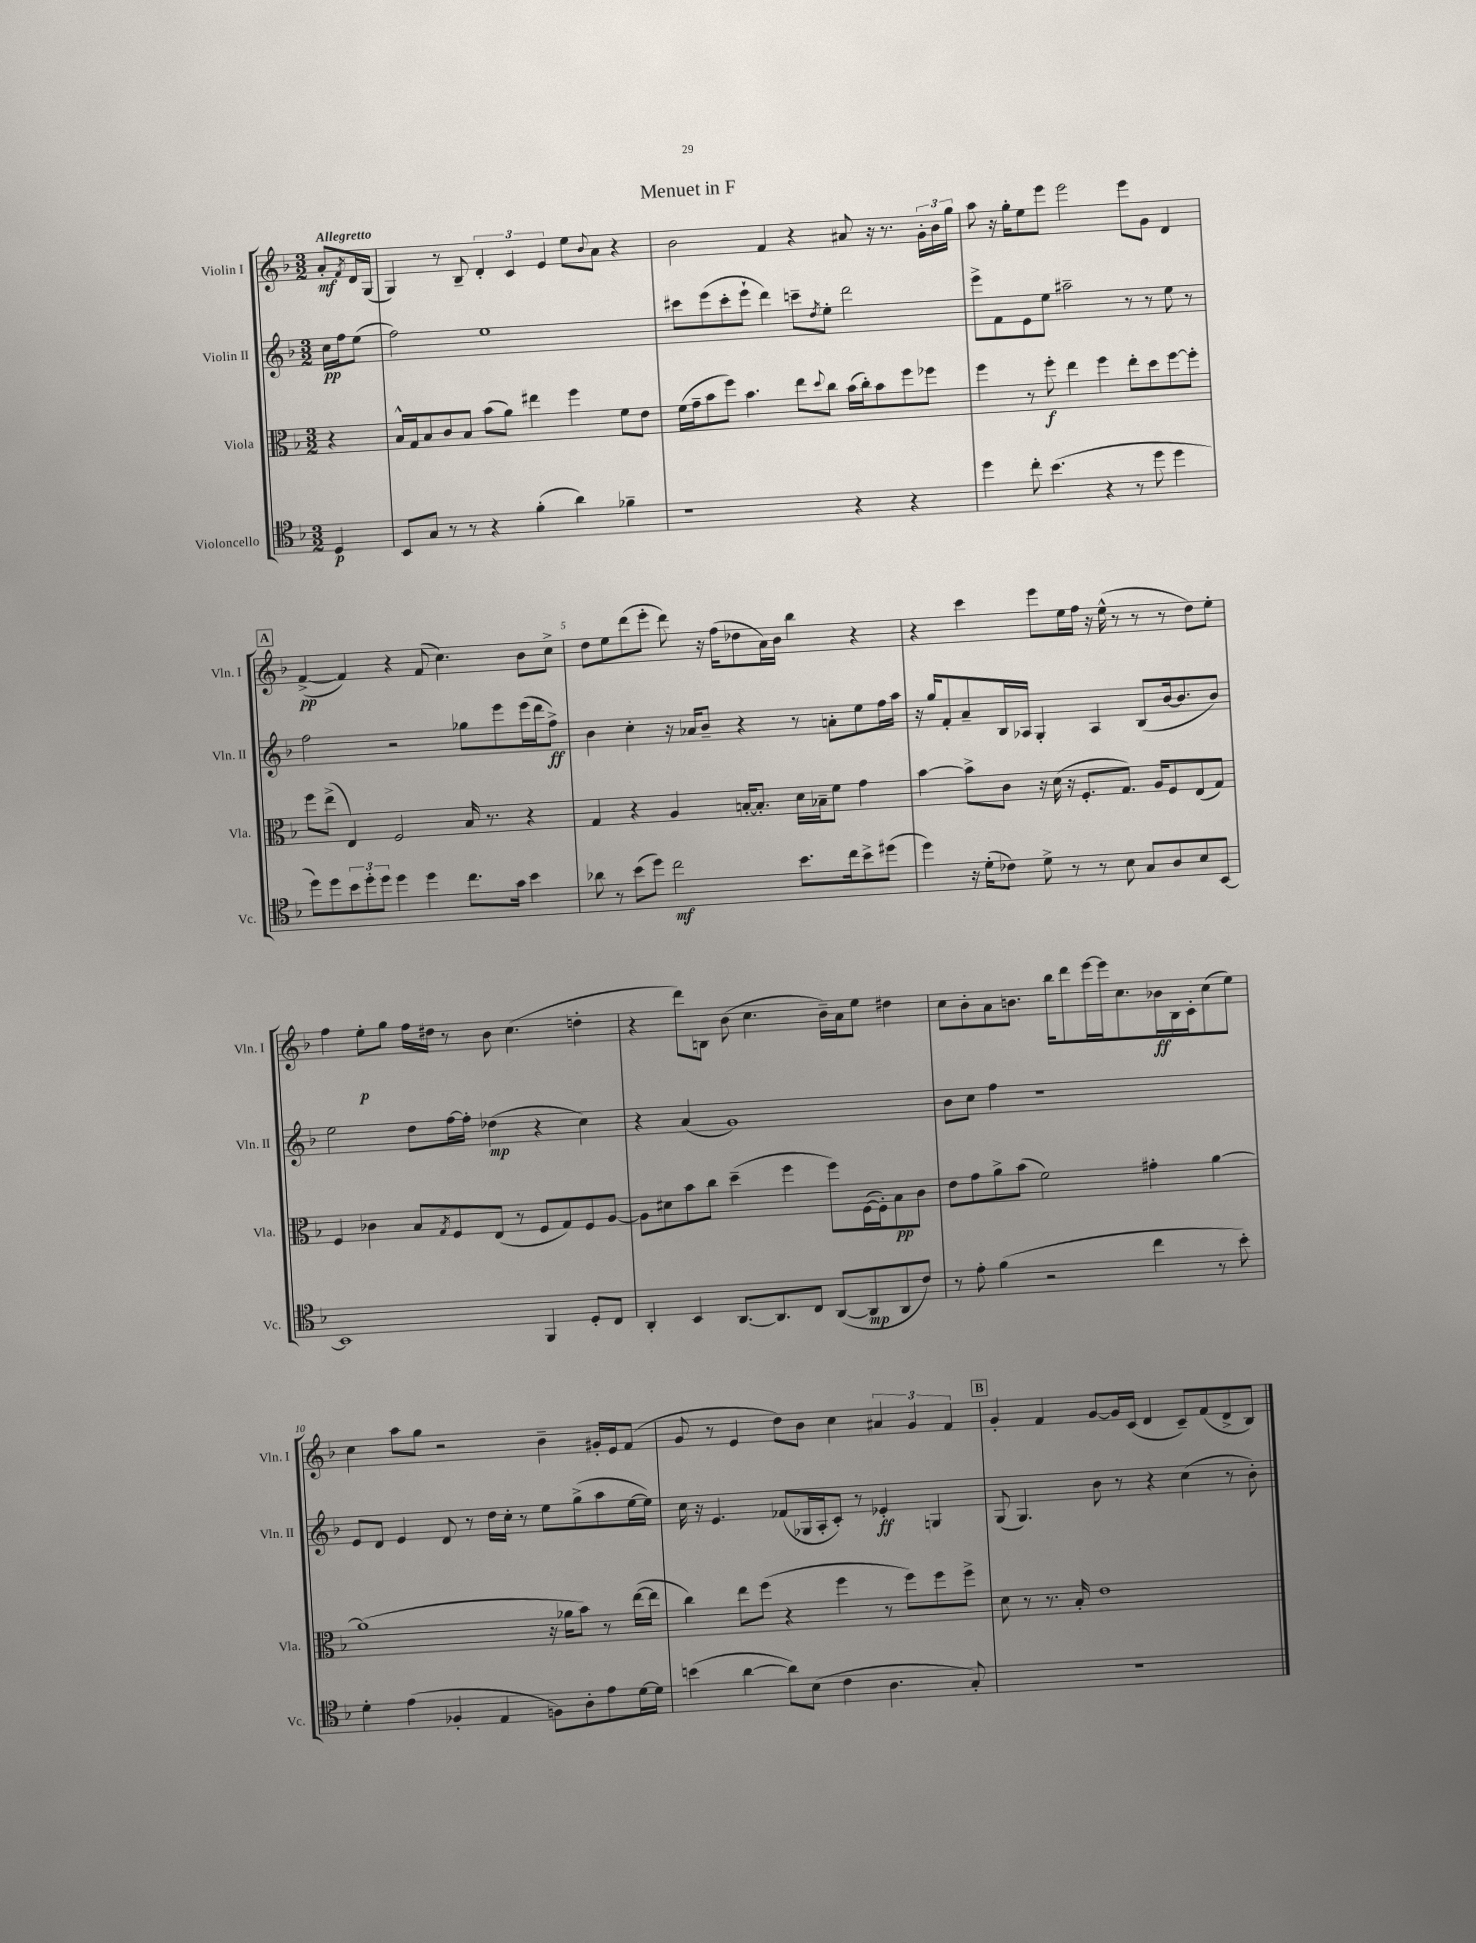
\header { title = "Menuet in F" }
<<
\new StaffGroup <<
\new Staff = "s0" \with { instrumentName = "Violin I" shortInstrumentName = "Vln. I" } {
    \clef treble \key f \major \numericTimeSignature \time 3/2 \partial 4 \tempo "Allegretto"
    a'8-.\mf \acciaccatura { f'8 } d'16 g16( |
    g4) r8 bes8-- \tuplet 3/2 { d'4-. c'4 e'4 } e''8 \appoggiatura { bes'8 } a'8 r4 |
    bes'2 f'4 r4 ais'8 r16 r8. \tuplet 3/2 { g'16-. bes'16 g''16 } |
    a''8 r16 g''16-. e''8 e'''8 e'''2 e'''8 g'8 d'4 |
    \mark \markup { \box "A" } f'4~->\pp( f'4) r4 f'8( c''4.) bes'8 c''8-> |
    d''8 e''8 d'''8( e'''8-. d'''8) r16 f''16( des''8 a'16) bes'16 bes''4 r4 |
    r4 c'''4 e'''8 e''16 f''16 r16 e''16-^( r8 r8 r8 d''8) e''8-. |
    f''4 e''8-.\p g''8 f''16 dis''16 r8 bes'8 c''4.( d''4-. |
    r4 d'''8) b8 bes'8( c''4. bes'16--) a'16 e''8 dis''4 |
    c''8 bes'8-. a'8 b'8. bes''16 d'''8 e'''16~ e'''16 c''8. bes'16\ff bes16 c'16-. c''8( e''8) |
    c''4 a''8 g''8 r2 bes'4-- gis'16-. e'16 f'8( |
    g'8 r8 e'4 d''8) bes'8 c''4 \tuplet 3/2 { ais'4 g'4 f'4 } |
    \mark \markup { \box "B" } g'4-. f'4 g'8~ g'16 c'16( d'4 c'8--) f'8( d'8-> bes8) \bar "|." |
}
\new Staff = "s1" \with { instrumentName = "Violin II" shortInstrumentName = "Vln. II" } {
    \clef treble \key f \major \numericTimeSignature \time 3/2 \partial 4
    c''16\pp f''16 e''8( |
    f''2) e''1 |
    cis'''8 e'''8( cis'''8-. e'''8-! d'''4) c'''8-- \acciaccatura { d''8 } e''8-. d'''2 |
    e'''8-> f'8 e'8 e''8 ais''2-- r8 r8 e''8 r8 |
    \mark \markup { \box "A" } f''2 r2 ges''8 e'''8 e'''16( d'''16 f''8->\ff) |
    bes'4 c''4-. r16 aes'16 bes'8-- r4 r8 a'8-. e''8 f''16 a''16 |
    r16 g''16 f'8-. a'8-- bes16 aes16 g4-. aes4 bes8( bes'16~ bes'8. bes'8) |
    e''2 d''8 f''16~ f''16-. des''4\mp( r4 c''4) |
    r4 a'4( g'1) |
    bes'8 c''8 f''4 r1 |
    e'8 d'8 e'4 d'8 r8 d''16 c''16-. r8 e''8 g''8->( a''8 e''16~ e''16) |
    c''16 r16 e'4. fes'8( ges16 a16-. c'8-.) r8 ees'4-.\ff g4 |
    \mark \markup { \box "B" } g8( g4.) bes'8 r8 r4 c''4( r8 bes'8-.) \bar "|." |
}
\new Staff = "s2" \with { instrumentName = "Viola" shortInstrumentName = "Vla." } {
    \clef alto \key f \major \numericTimeSignature \time 3/2 \partial 4
    r4 |
    bes16-^ g16 bes8 c'8 bes8 bes'8( a'8) eis''4 f''4 f'8 e'8 |
    f'16( g'16-- bes'8 f''8) bes'4. e''8 \appoggiatura { d''8 } c''8 bes'16( c''16-.) bes'8 f''8 fes''8 |
    f''4 r8 f''8-.\f e''4 f''4 e''8-. d''8 f''8~ f''8-. |
    \mark \markup { \box "A" } f''8 e''8->( e4) f2 bes16 r8. r4 |
    g4 r4 a4 b16~-. b8.-. d'16 bes16-- f'8 g'4 |
    bes'4~ bes'8-> c'8 r16 d'16( r16 f8.-. g8.) a16 f8 e8( g8) |
    f4 ces'4 bes8 \acciaccatura { g8 } f8 e8( r8 f8 g8) f8 a8~ |
    a8 dis'8 bes'8 c''8 d''4--( f''4 f''8) f16~( f16-.) bes8\pp c'8 |
    e'8 g'8 a'8-> bes'8( f'2) gis'4-. a'4~ |
    a'1( r16 aes'16 bes'8) r8 e''16~( e''16 |
    c''4) e''8 f''8( r4 f''4 r8 f''8) f''8 f''8-> |
    \mark \markup { \box "B" } d'8 r8 r8. bes16-. e'1 \bar "|." |
}
\new Staff = "s3" \with { instrumentName = "Violoncello" shortInstrumentName = "Vc." } {
    \clef tenor \key f \major \numericTimeSignature \time 3/2 \partial 4
    d4\p |
    bes,8 g8 r8 r8 r4 f'4-.( a'4) fes'4-- |
    r1 r4 r4 |
    d''4 c''8-. bes'4.( r4 r8 d''8 d''4 |
    \mark \markup { \box "A" } d''8) d''8 \tuplet 3/2 { bes'8 d''8-. d''8 } d''4 d''4 c''8. g'16 bes'4 |
    aes'8 r8 bes'8( d''8) c''2\mf bes'8. c''16 bes'8-> dis''8( |
    d''4) r16 d'16-.( ces'8) d'8-> r8 r8 bes8 g8 a8 bes8 bes,8~ |
    bes,1 f,4 d8-. c8 |
    a,4-. bes,4 a,8.~ a,8. c8 a,8~( a,8\mp a,8 c'8) |
    r8 e'8-. f'4( r2 c''4 r8 bes'8-.) |
    d'4-. e'4( fes4-. e4 f8) a8-. e'8 d'16~ d'16 |
    b'4( a'4~ a'8) bes8( c'4 a4. g8-.) |
    \mark \markup { \box "B" } R1. \bar "|." |
}
>>
>>
\layout { \context { \Score \override BarNumber.break-visibility = ##(#f #t #t) barNumberVisibility = #(every-nth-bar-number-visible 5) } }
